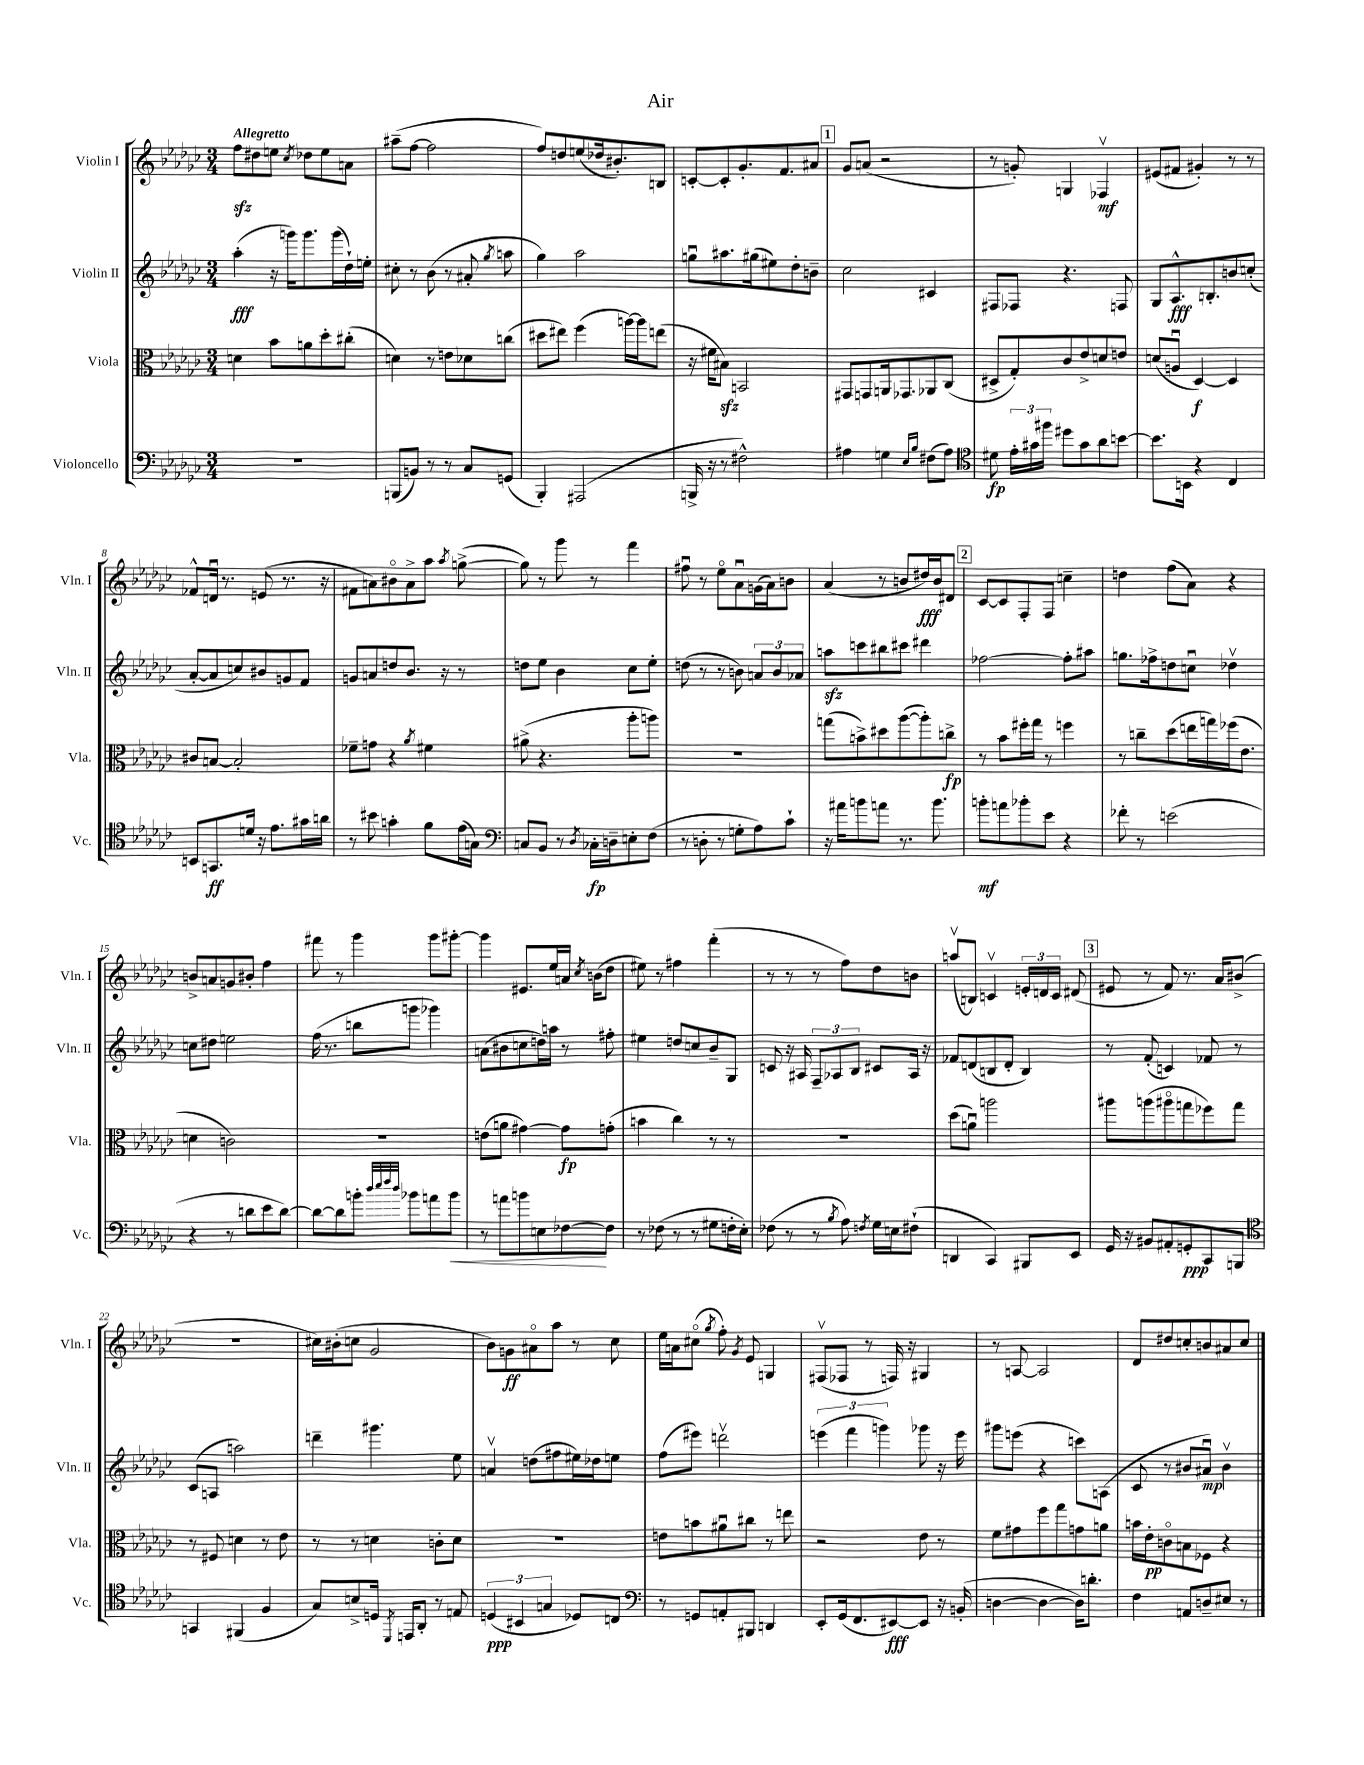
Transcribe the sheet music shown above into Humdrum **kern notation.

**kern	**kern	**kern	**kern
*staff4	*staff3	*staff2	*staff1
*clefF4	*clefC3	*clefG2	*clefG2
*k[b-e-a-d-g-c-]	*k[b-e-a-d-g-c-]	*k[b-e-a-d-g-c-]	*k[b-e-a-d-g-c-]
*M3/4	*M3/4	*M3/4	*M3/4
2.r	4d	(4aa-'	8ff
.	.	.	8dd#
.	8b-	16r	8ee
.	.	16ggg)	.
.	.	.	8qcc-
.	8a	8.ggg	8dd-
.	8dd-'	.	8ee
.	.	(16ggg	.
.	(8cc#'	16dd-`)	8a
.	.	16ee'	.
=	=	=	=
(8BBB	4d)	8cc#'	(8aa#~
8BB)	.	8r	[8ff
8r	8r	(8b-	2ff]
8r	8e	8r	.
8C-	8d-	8a#'	.
.	.	8qgg-	.
(8GG	(8cc	8aa	.
=	=	=	=
4BBB-')	8dd#	4gg-)	8ff)
.	8ee#)	.	8dd
(2AAA#	(4ff	2aa-	(8ee
.	.	.	16dd-
.	.	.	8.b#')
.	[16aa)	.	.
.	16aa]	.	.
.	(8ee	.	8B
=	=	=	=
16BBB^	16r	8ggu	[8c'
16r	16f#	.	.
8r	8B#)	8.aa#	8c']
2F#^^)	2BB	.	8.g-'
.	.	(16gg#	.
.	.	8ee#)	.
.	.	.	8.f
.	.	8dd-'	.
.	.	8b~	8a#
=	=	=	=
4A#	8GG#	2cc-	8g-
.	8GG	.	(8a
4G	16AA	.	2r
.	8.GG-	.	.
16qqE-	.	.	.
16qqB-	.	.	.
(8F#	8AA-	4c#	.
8A#)	(8C-	.	.
=	=	=	=
*clefC4	*	*	*
8d#	8D#^	8F#	8r
24e-'	8G-')	8F-	8g')
24g#	.	.	.
24ff#	.	.	.
8dd#	8c-	4.r	4G
8g#	8e-^	.	.
8a-	8d	.	4F-v
[8b	8e	8F	.
=	=	=	=
8.b]	(8d	8G-	(8e#
.	8Au	8.A-^^	8f#
16BB	.	.	.
4r	[4D-)	.	4g#')
.	.	8.B'	.
4C-	4D-]	8b	8r
.	.	(8cc'	8r
=	=	=	=
8BB	8c#	[8a-'	8f-^^
8.GG	[8B	8a-]	16du
.	.	.	8.r
.	2B']	8cc)	.
16d	.	.	.
16r	.	8b#	(8e
8.e-	.	.	.
.	.	8g	8.r
16g#	.	8f	.
16a	.	.	16r
=	=	=	=
8r	8f-~	8g	8f#
8b#	8g	8a	8a)
4g'	4r	8dd	8b#o
.	.	8.b-	8a^
.	8qa-	.	.
8f	4f#	.	8aa-
.	.	16r	.
.	.	.	8qaa-
(16e-	.	8r	([8gg^
16G)	.	.	.
=	=	=	=
*clefF4	*	*	*
8C	(8a#^	8dd	8gg])
8BB-	4.r	8ee-	8r
8r	.	4b-	8ggg-
8qD-	.	.	.
16C-'	.	.	8r
16D~	.	.	.
8E'	8aa-'	8cc-	4fff
(8F	8aa)	8ee-'	.
=	=	=	=
8r	2.r	(8dd	8ff#u
8D'	.	8r	8r
8r	.	8r	8ee-o
8G'	.	8b)	8a-u
8A-)	.	12a	(16g
.	.	.	16a-)
.	.	12b	.
8c-`	.	.	8b
.	.	12a-	.
=	=	=	=
16r	(8gg	8aa	(4a-
16a#	.	.	.
8b	8b^)	8ccc	.
8a	8dd#	8bb#	8r
8.r	([8aa-	8ccc#	8b
.	8aa-'])	4ddd#	16dd#)
8.b	.	.	16b
.	8cc^	.	8d#
=	=	=	=
8b'	8r	[2ff-	[8c-
8a	8b-	.	8c-]
8b-'	16ff#'	.	8F'
.	16gg-	.	.
8e-	8r	.	8F
4r	4ff	8ff-']	4cc~
.	.	8aa#	.
=	=	=	=
8f-'	8r	8.gg	4dd
8r	8cc~	.	.
.	.	16ff-^	.
(2e	(8dd-	8dd	(8ff
.	16ee	8ccu	8a-)
.	16gg)	.	.
.	(16ff-	4dd-v	4r
.	8.e-	.	.
=	=	=	=
4r	4d	8cc	8b^
.	.	8dd#	8a
8r	2c)	2ee	8g
8d	.	.	8b#'
8e-	.	.	4ff
[8d)	.	.	.
=	=	=	=
8d_	2.r	(16ff	8fff#
.	.	8.r	.
8d]	.	.	8r
8b'	.	8bb	4ggg-
32qqdd-	.	.	.
32qqee-	.	.	.
32qqff	.	.	.
32qqdd-	.	.	.
8b-	.	8ggg	.
8a	.	4ggg-)	8ggg-
8b-	.	.	[8ggg#'
=	=	=	=
8r	(8e	(8a	4ggg#]
8a	8a	8b#	.
8b	[4g#)	8cc	8.e#
8E	.	16dd)	.
.	.	16aa	16ee-
[8F-	8g#]	8r	16a
.	.	.	8qcc-
.	.	.	(16b
8F-]	(8g'	8ff#'	8dd-
=	=	=	=
8r	4b	4ee#	8ee#)
(8F-	.	.	8r
8r	4cc-)	8dd	4ff#
8r	.	8cc	.
8G#	8r	8b-~	(4fff'
16F'	8r	8G-	.
16E-')	.	.	.
=	=	=	=
(8F-	2.r	8c	8r
8r	.	16r	8r
.	.	16A#	.
8r	.	12F~	8r
.	.	12A-	.
8qB-	.	.	.
8A-)	.	.	8ff)
.	.	12B-	.
8qF	.	.	.
16G-	.	8c#	8dd-
16E	.	.	.
(8F#`	.	16A-	8b
.	.	16r	.
=	=	=	=
4DD	(8dd-	8f-	(8aav
.	8au)	(8d	8B)
4CC-)	2aa	8B	4cv
.	.	8d'	.
8BBB#	.	4B)	24e'
.	.	.	24d
.	.	.	24c
8EE-	.	.	(8d#
=	=	=	=
16GG-	8aa#	8r	8e#
16r	.	.	.
8BB#	(8aa	(8f'	8r
8AA#'	8aa#o	4c)	8f)
8GG'	8gg	.	8.r
8CC-	8ff-)	8f-	.
.	.	.	16a-
8BBB	8gg	8r	(8b#^
=	=	=	=
*clefC4	*	*	*
4GG	8r	(8c-	2.r
.	8F#	8A	.
(4FF#	4d	2aa)	.
4F	8r	.	.
.	8e-	.	.
=	=	=	=
8G-)	8r	4ddd~	16cc#)
.	.	.	(16b#'
8B^	8r	.	8cc
16D	4d	4.ggg#	2g-
8qDD-	.	.	.
16EE	.	.	.
8AA-'	.	.	.
8r	8c'	.	.
8E	8d	8ee-	.
=	=	=	=
(6D	2.r	4av	8b-)
.	.	.	8g
6BB#	.	.	.
.	.	(8dd	8a#o
6G	.	.	.
.	.	8ff#	8aa-
8D-)	.	16ee#)	8r
.	.	16dd-	.
8C	.	8ee	8cc-
=	=	=	=
*clefF4	*	*	*
8r	8e	(8ff	16ee-
.	.	.	16a
8GG	8b	8eee#)	(8cc#o
.	.	.	8qgg-
8AA'	8a#u	2dddv	8ff')
.	.	.	8qg-
8BBB#	8cc#	.	8e-
4DD	8r	.	4G
.	8ee	.	.
=	=	=	=
8EE-'	2r	(6eee	(8F#v
(16GG-	.	.	8F-
.	.	6fff	.
8.FF	.	.	.
.	.	.	8r
.	.	6ggg)	.
[8EE#)	.	.	16F)
.	.	.	16r
8EE#]	8e-	8ggg-	4G#
16r	8r	16r	.
(16BB'	.	16eee	.
=	=	=	=
[4D	8f	8ggg#	8r
.	8g#	(8eee	[8A
4D_	8ff	4r	2A]
.	8gg-	.	.
16D])	8g	8ccc)	.
8.d'	.	.	.
.	8a	(8A	.
=	=	=	=
4F	16b	8c-	8d-
.	16e-'	.	.
.	8co	8r	8dd#
8AA	8B	8b#	8cc'
8D~	8F-	8a#u)	8b
8E#	4r	4b#v	8a#
8r	.	.	8cc
==	==	==	==
*-	*-	*-	*-
